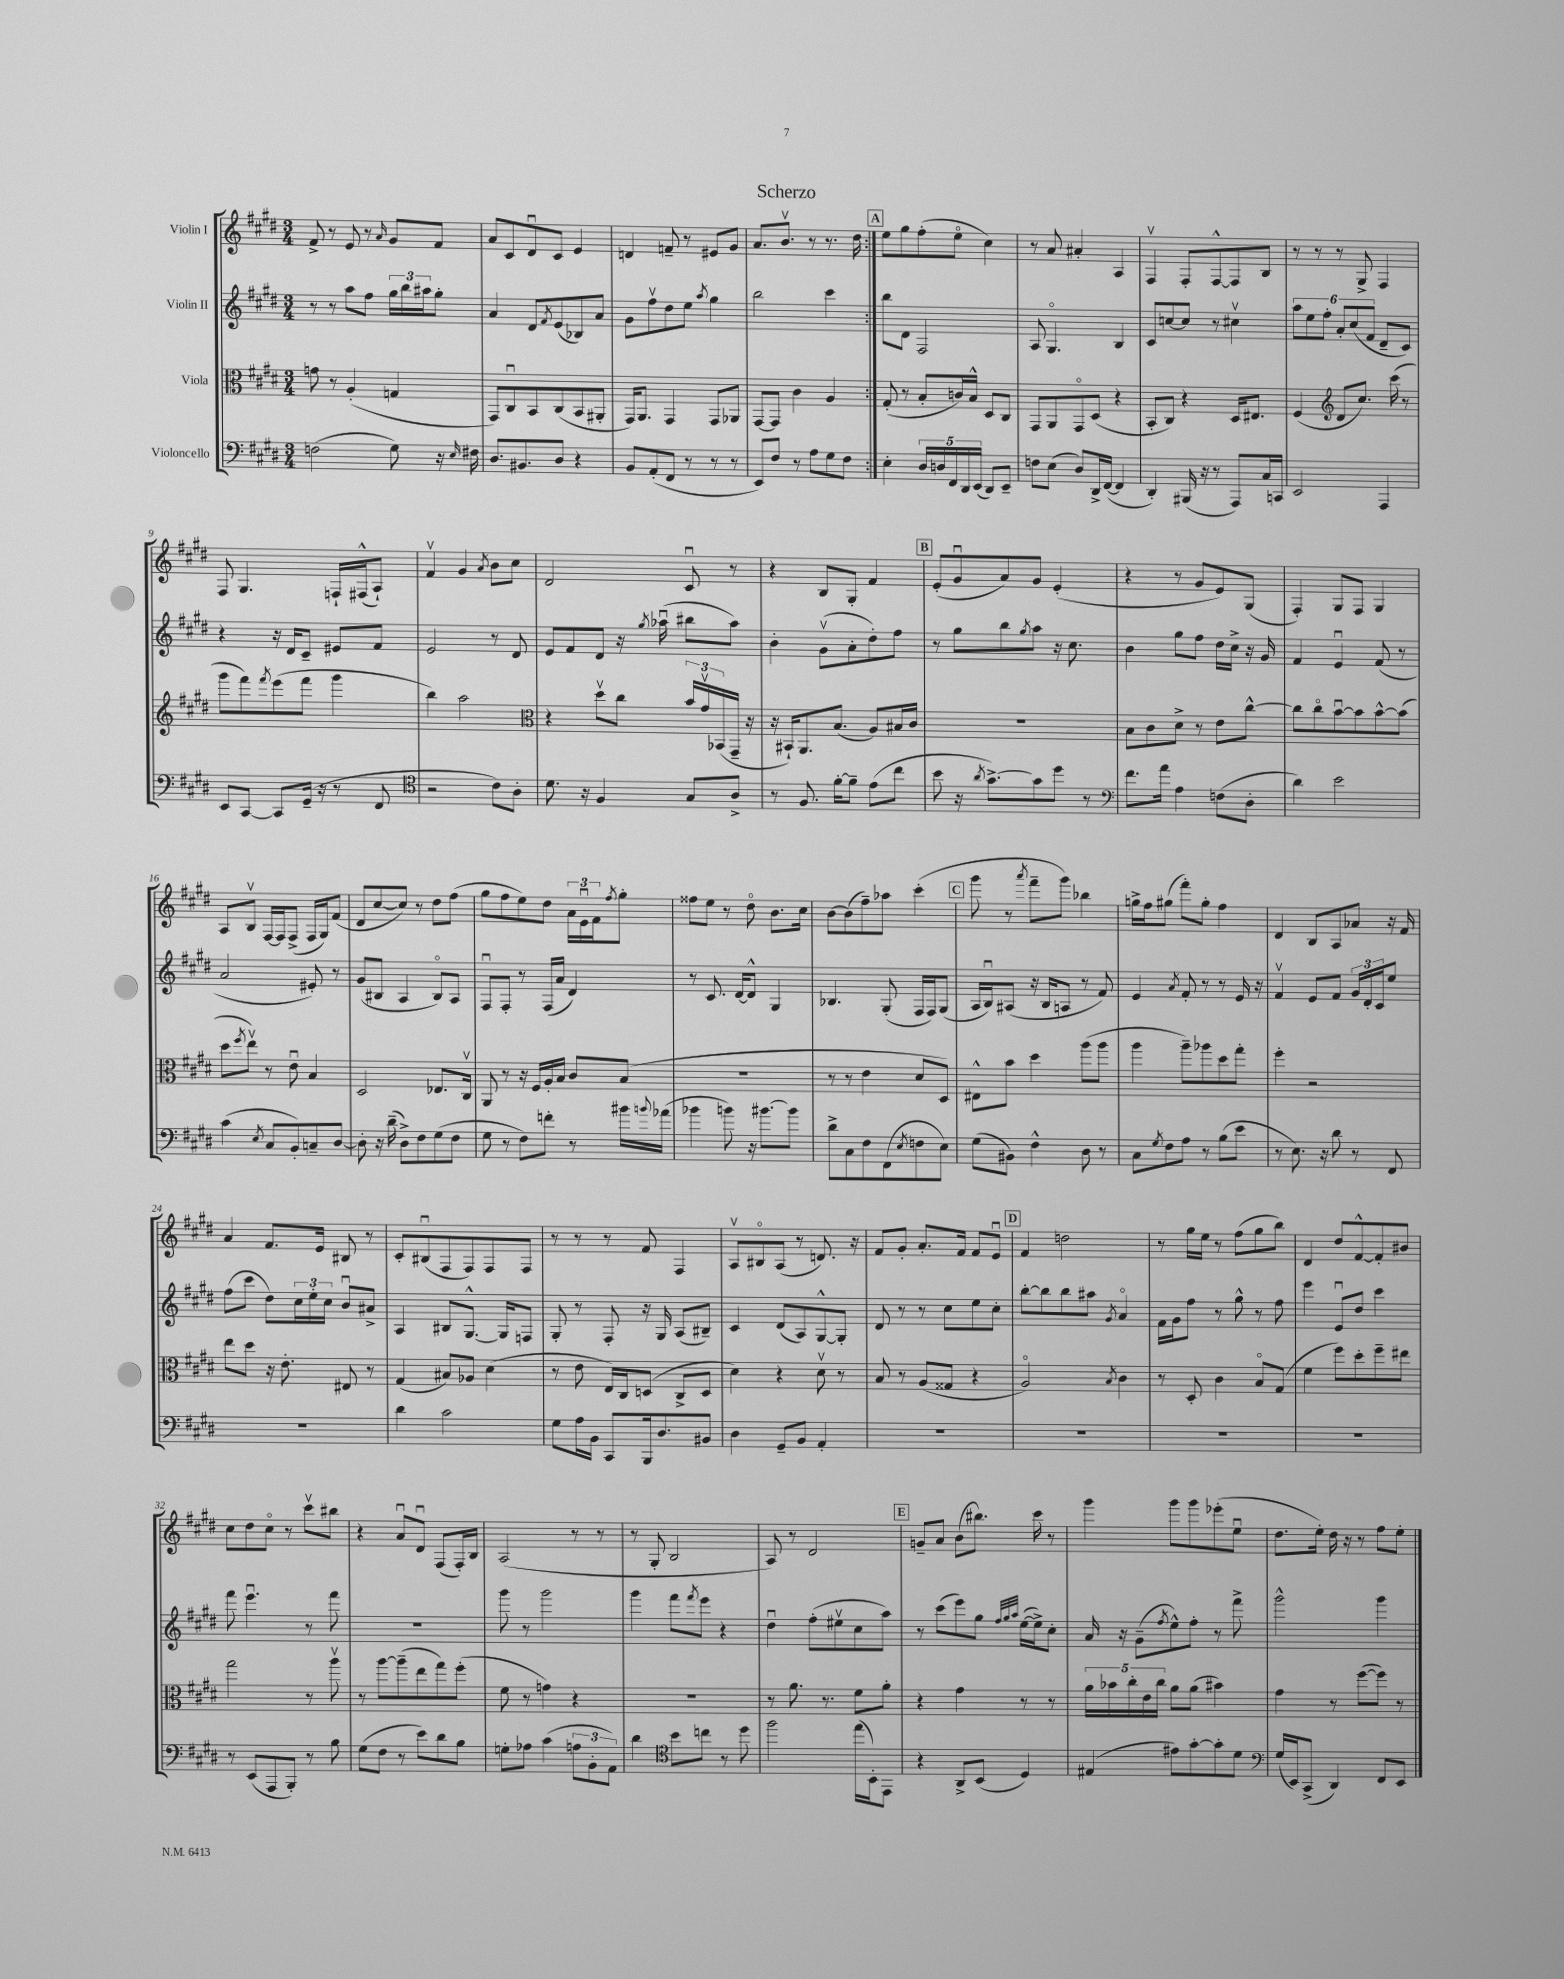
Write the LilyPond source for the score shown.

\header { title = "Scherzo" }
<<
\new StaffGroup <<
\new Staff = "s0" \with { instrumentName = "Violin I" } {
    \clef treble \key e \major \numericTimeSignature \time 3/4
    \repeat volta 2 { fis'8-> r8 e'8 r8 \grace { a'16 } gis'8 fis'8 |
    a'8 cis'8 dis'8\downbow cis'8 e'4 |
    d'4 f'8-- r8 eis'8 gis'8 |
    a'8. b'8.\upbow r8 r8. dis''16 | }
    \mark \markup { \box "A" } e''8 gis''8 fis''8-.( e''8\flageolet cis''4) |
    r8 a'8 ais'4-. a4 |
    fis4\upbow fis8-. fis8~-^ fis8 b8 |
    r8 r8 r8 gis8-> fis4 |
    fis8 gis4. f16-! fis16-^( a8-!) |
    fis'4\upbow gis'4 \acciaccatura { a'8 } b'8 cis''8 |
    dis'2 cis'8\downbow r8 |
    r4 b8 gis8-. fis'4 |
    \mark \markup { \box "B" } e'8-.( gis'8\downbow a'8) gis'8 e'4-.( |
    r4 r8 gis'8 e'8) gis8( |
    fis4-.) gis8 fis8 gis4 |
    a8 b8\upbow fis16~ fis16 fis8->( fis16 gis16) fis'8( |
    dis'8 cis''8~ cis''8) r8 dis''8 fis''8( |
    gis''8 fis''8 e''8) dis''8 \tuplet 3/2 { a'16 e'16\downbow fis'16 } \acciaccatura { fis''8 } gis''8-. |
    fisis''8 e''8 r8 dis''8\flageolet b'8. cis''16 |
    b'8~ b'8( fis''8--) aes''8 cis'''4-.( |
    \mark \markup { \box "C" } gis'''8 r8 \acciaccatura { a'''8 } fis'''8-- gis'''8) bes''4 |
    g''16-> fis''16 gis''8( fis'''8-.) gis''8-. fis''4 |
    dis'4 b8 a8 aes'8 r16 fis'16 |
    a'4 fis'8. e'16 bis8 r8 |
    cis'8-. bis8\downbow( fis8 fis8) fis8 fis8 |
    r8 r8 r8 fis'8 fis4 |
    a8\upbow bis8\flageolet a8( r8 d'8.) r16 |
    fis'8 gis'8-. a'8.-. fis'16 fis'8 e'8\downbow |
    \mark \markup { \box "D" } fis'4 d''2 |
    r8 gis''16 e''16 r8 fis''8( gis''8 b''8) |
    dis'4 dis''8 fis'8~-^ fis'8-. bis'8 |
    cis''8 dis''8 cis''8\flageolet r8 cis'''8\upbow bis''8 |
    r4 a'8\downbow dis'8\downbow fis8( fis16-.) b16 |
    a2( r8 r8 |
    r8 gis8-. b2 |
    a8) r8 dis'2 |
    \mark \markup { \box "E" } g'8-- a'8 b'8( bis''8.) cis'''16 r8 |
    gis'''4 gis'''8 gis'''8 ees'''8-.( e''8\downbow |
    dis''8. e''16-.) dis''16 r16 r8 fis''8 e''8-. \bar "|." |
}
\new Staff = "s1" \with { instrumentName = "Violin II" } {
    \clef treble \key e \major \numericTimeSignature \time 3/4
    \repeat volta 2 { r8 r8 a''8 fis''8 \tuplet 3/2 { gis''16 b''16 ais''16 } gis''8-. |
    a'4 dis'8 \acciaccatura { fis'8 } e'8( bes8) a'8 |
    gis'8 fis''8\upbow dis''8 e''8 \acciaccatura { a''8 } gis''4 |
    b''2 cis'''4 | }
    \mark \markup { \box "A" } b''8 dis'8 fis2 |
    a8 gis4.\flageolet b4 |
    cis'8 c''8~ c''8 r8 cis''4\upbow |
    \tuplet 6/4 { a''8 e''8 fis''8-. a'8-. cis''8( fis'8 } dis'8-- cis'8) |
    r4 r16 dis'16 cis'8-- eis'8 fis'8 |
    e'2 r8 dis'8 |
    e'8 fis'8 dis'8 r16 \acciaccatura { gis''8 } aes''16\downbow( bis''8 aes''8) |
    b'4-. gis'8\upbow( a'8-. dis''8-.) fis''8 |
    \mark \markup { \box "B" } r8 gis''8 b''8 \acciaccatura { gis''8 } a''8 r16 cis''8. |
    b'4 gis''8 fis''8 dis''16 cis''16-> r16 gis'16 |
    fis'4 e'4\downbow fis'8( r8 |
    a'2 eis'8-.) r8 |
    gis'8( bis8 a4 bis8\flageolet) a8 |
    fis8\downbow fis8-. r8 fis16( a'16 dis'4) |
    r8 cis'8. dis'16~ dis'8-^ gis4 |
    bes4. gis8-.( fis16 fis16) gis8( |
    \mark \markup { \box "C" } a16 b16\downbow) ais8( r16 b16 a8 r8 fis'8) |
    e'4 \acciaccatura { a'8 } fis'8-. r8 r8 e'16 r16 |
    fis'4\upbow e'8 fis'8 \tuplet 3/2 { gis'16 dis'16-. cis'16 } e''8 |
    fis''8( cis'''8 dis''8) \tuplet 3/2 { cis''16 e''16-. cis''16 } b'8\downbow ais'8-> |
    a4 bis8 gis8.~-^ gis16 f8 |
    gis8-. r8 fis8-. r16 gis16 a8( bis8--) |
    cis'4 dis'8( a8) gis8~-^ gis8-. |
    dis'8 r8 r8 cis''8 e''8 cis''8-. |
    \mark \markup { \box "D" } b''8~-. b''8 b''8 ais''8 \acciaccatura { gis'8 } a'4\flageolet |
    fis'16 gis'16 fis''8 r8 gis''8-^ r8 fis''8 |
    e'''4 e'8\downbow dis''8 cis'''4 |
    fis'''8 e'''4.\downbow r8 fis'''8 |
    R2. |
    gis'''8 r8 gis'''2 |
    gis'''4 fis'''8 \acciaccatura { fis'''8 } e'''8 r4 |
    dis''4\downbow fis''8-.( eis''8\upbow cis''8 a''8) |
    \mark \markup { \box "E" } r8 cis'''8( e'''8) gis''8 \grace { fis''32 gis''32 a''32 } e''16~( e''16->) cis''8-. |
    a'16 r16 gis'8--( \acciaccatura { fis''8 } e''8-^) fis''8-. r8 fis'''8-> |
    gis'''2-^ gis'''4 \bar "|." |
}
\new Staff = "s2" \with { instrumentName = "Viola" } {
    \clef alto \key e \major \numericTimeSignature \time 3/4
    \repeat volta 2 { g'8 r8 a4-.( g4 |
    gis,8) cis8\downbow b,8 cis8( b,8 ais,8-. |
    gis,16) a,8. gis,4 gis,8 aes,8 |
    gis,8~ gis,8 cis'4 a4 | }
    \mark \markup { \box "A" } gis8-.( r8 b8-. c'16) b16-^ dis8 cis8 |
    gis,8 a,8 gis,8\flageolet dis8( r4 |
    b,8-. cis8) r4 dis16 eis8. |
    fis4( \clef treble dis'8 cis''8.) cis'''16( r8 |
    gis'''8 fis'''8) \acciaccatura { fis'''8 } e'''8( fis'''8 gis'''4 |
    b''4) a''2 |
    \clef alto r4 dis''8\upbow cis''8 \tuplet 3/2 { b'16 gis'16\upbow bes,16( } gis,16-- r16 |
    r16 bis,16-!) a,8. b8.( a8) bis16 cis'16 |
    \mark \markup { \box "B" } R2. |
    b8 cis'8 dis'8-> r8 e'8 cis''8~-^ |
    cis''8 cis''8\flageolet b'8~\downbow b'8 b'8~-^ b'8( |
    dis''8 \acciaccatura { fis''8 } e''8\upbow) r8 e'8\downbow b4 |
    dis2 ees8. cis16\upbow |
    a,8 r8 r16 fis16 a16-. b16 cis'8 b8( |
    R2. |
    r8 r8 e'4 dis'8 dis8) |
    \mark \markup { \box "C" } eis8-^ b'8 dis''4 a''8( a''8 |
    a''4 a''8--) aes''8 dis''8 gis''8-. |
    fis''4-. r2 |
    e''8 dis''8 r16 e'8.-. eis8 r8 |
    gis4( bis8) aes8 dis'4( |
    r8 e'8 e16) cis16 d8( cis8-> d8 |
    dis'4) r4 dis'8\upbow r8 |
    b8 r8 a8( gisis8 r4 |
    \mark \markup { \box "D" } a2\flageolet) \acciaccatura { b8 } cis'4 |
    r8 dis8-. cis'4 b8\flageolet gis8( |
    fis'4 fis''8) dis''8-. fis''8-- eis''8 |
    gis''2 r8 a''8\upbow |
    r8 a''8~ a''8--( e''8 gis''8) fis''8-.( |
    fis'8 r8 g'4) r4 |
    R2. |
    r8 a'8. r8. fis'8 a'8-. |
    \mark \markup { \box "E" } r4 gis'4 r8 r8 |
    \tuplet 5/4 { a'16 bes'16 cis''16-. e'16 cis''16 } a'8 a'8( bis'4) |
    gis'4 r8 fis''8~( fis''8) r8 \bar "|." |
}
\new Staff = "s3" \with { instrumentName = "Violoncello" } {
    \clef bass \key e \major \numericTimeSignature \time 3/4
    \repeat volta 2 { f2( gis8) r16 \grace { e16 } fis16 |
    dis8. bis,8. dis8 r4 |
    b,8 a,8-.( fis,8 r8 r8 r8 |
    e,8) fis8 r8 a8 gis8 fis8 | }
    \mark \markup { \box "A" } e4-. \tuplet 5/4 { dis16 d16 fis,16 dis,16 e,16( } dis,8) e,8-- |
    f8 e8( dis8) dis,16-> fis,16~( fis,4 |
    dis,4-.) bis,,16( r16 r8 a,,8) cis16 c,16 |
    e,2 a,,4 |
    e,8 cis,8~ cis,8 gis,16--( r16 r8 fis,8 |
    \clef tenor r2 cis'8) a8-. |
    dis'8. r16 fis4 gis8 a8-> |
    r8 fis8. fis'16~-. fis'8-- e'8( cis''8 |
    \mark \markup { \box "B" } b'8 r16 \acciaccatura { a'8 } gis'8.~->) gis'8 dis''8 r8 |
    \clef bass fis'8. a'16 a4 f8( dis8-. |
    dis'4) e'2 |
    cis'4( \acciaccatura { e8 } cis8 b,8-.) c8-- dis8~ |
    dis8-. r16 dis'16--( dis8->) fis8 gis8( fis8 |
    gis8 r8 fis8) f'8-. r8 bis'16 \appoggiatura { b'8 } aes'16( |
    bes'4 b'8) r16 bis'8.~ bis'8 |
    dis'8-> cis8 fis8 fis,8( \acciaccatura { e8 } f8 e8) |
    \mark \markup { \box "C" } gis8( bis,8) fis4-^ dis8 r8 |
    cis8 \acciaccatura { gis8 } fis8 a8 r8 b8( e'8 |
    r8 e8.) r16 dis'8 r8 fis,8 |
    R2. |
    dis'4 cis'2 |
    gis8 a16 b,16 cis,8 b,,16 dis8. bis,8 |
    dis4 gis,8-- b,8 a,4-. |
    R2. |
    \mark \markup { \box "D" } R2. |
    R2. |
    R2. |
    r8 e,8( a,,8 b,,8-.) r8 b8 |
    gis8( fis8 r8 e'8) dis'8 b8 |
    g8-. aes8 cis'4( \tuplet 3/2 { a8 b,8-. a,8) } |
    dis'4 \clef tenor b'8 c''8 r8 dis''8 |
    fis''2 e''16( b,16-.) e,8 |
    \mark \markup { \box "E" } r4 a,8-> b,8( dis4) |
    eis4( eis'8) gis'8~-. gis'8-. dis'8 |
    \clef bass gis16( e,16) cis,8->( dis,4) fis,8 e,8 \bar "|." |
}
>>
>>
